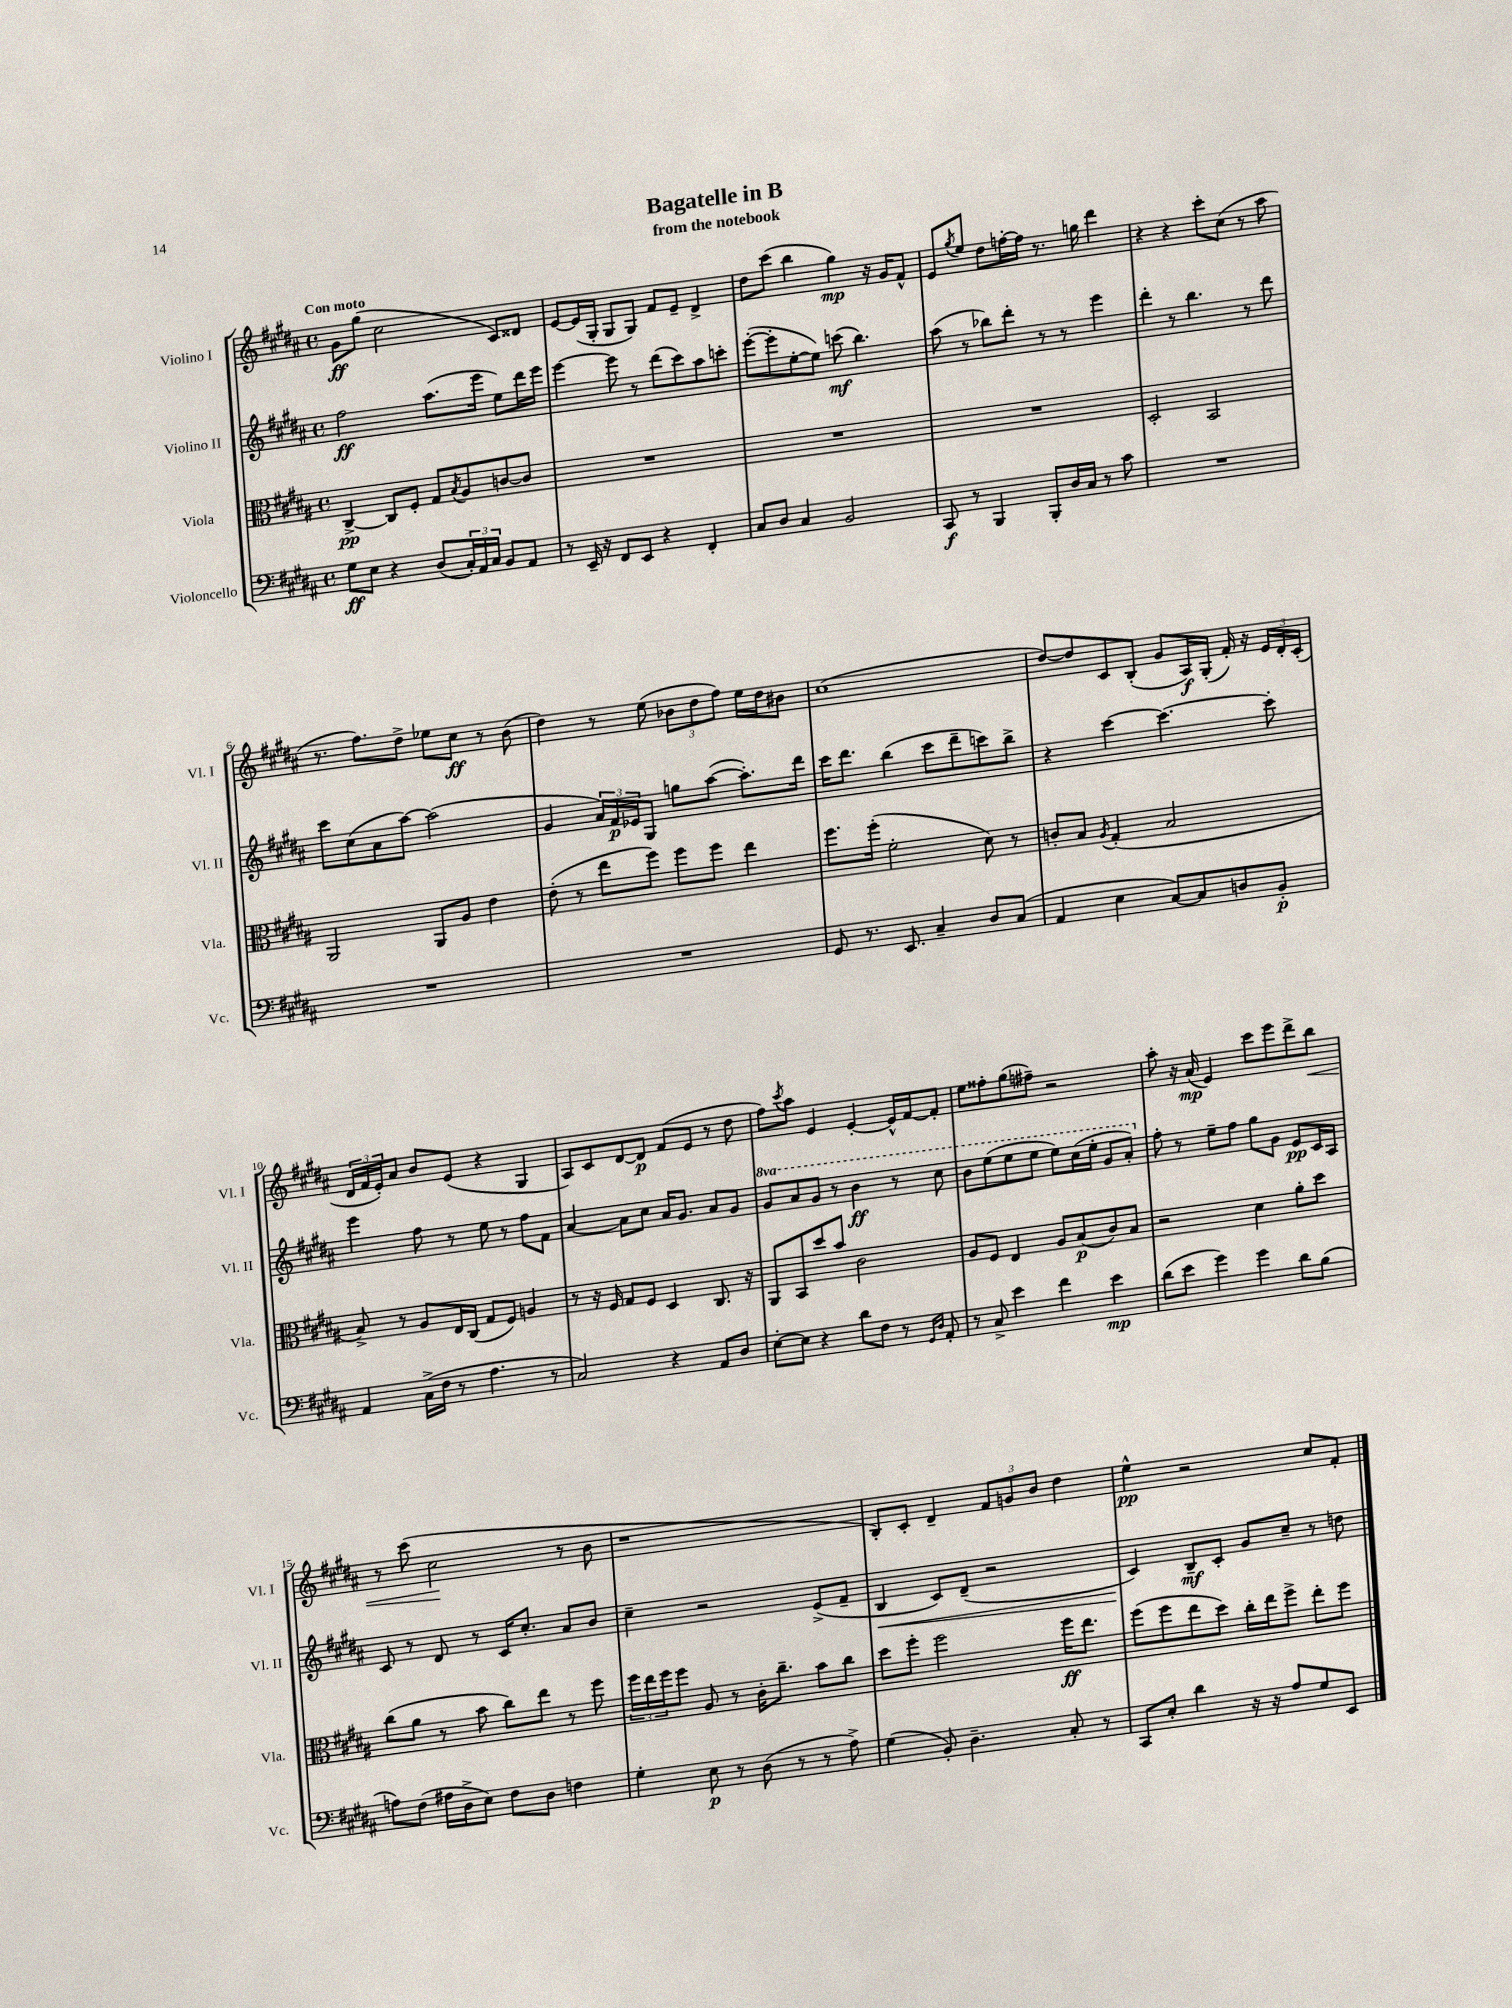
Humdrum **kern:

**kern	**kern	**kern	**kern
*staff4	*staff3	*staff2	*staff1
*clefF4	*clefC3	*clefG2	*clefG2
*k[f#c#g#d#a#]	*k[f#c#g#d#a#]	*k[f#c#g#d#a#]	*k[f#c#g#d#a#]
*M4/4	*M4/4	*M4/4	*M4/4
*met(c)	*met(c)	*met(c)	*met(c)
8G#	[4C#^	2ff#	8g#
8E	.	.	(8gg#
4r	8C#]	.	2cc#
.	8F#'	.	.
(8D#	8G#	(8.aa#	.
.	8qB	.	.
24C#')	8A#	.	.
24AA#	.	.	.
.	.	16eee	.
24C#	.	.	.
8BB	[8c	8ee)	8c#)
8AA#	8c]	16ddd#	8d##
.	.	16eee	.
=	=	=	=
8r	1r	[4eee	[8e
16EE~	.	.	(16e]
16r	.	.	16G#'
8FF#	.	8eee]	8G#
8EE	.	8r	8G#)
4r	.	(8ddd#	8f#
.	.	8ccc#)	8e~
4FF#'	.	8aa#	4d#^
.	.	8ccc'	.
=	=	=	=
8C#	1r	([8eee'	8dd#
8D#	.	8eee']	(8ccc#
4C#	.	[8ee'	4bb
.	.	8ee])	.
2BB	.	(8ccc	4gg#)
.	.	4.bb)	.
.	.	.	16r
.	.	.	16g#
.	.	.	8f#^^
=	=	=	=
8CC#	1r	(8aa#	8e
.	.	.	8qgg#
8r	.	8r	8ee
4BBB	.	8bb-)	8dd#
.	.	8ddd#'	[16ff'
.	.	.	16ff]
8BBB'	.	8r	8.r
16D#	.	8r	.
16C#	.	.	16gg
8r	.	4eee	4ddd#
8c#	.	.	.
=	=	=	=
1r	2D#'	4ddd#'	4r
.	.	8r	4r
.	.	4.bb	.
.	2BB	.	8ccc#'
.	.	.	(8cc#
.	.	8r	8r
.	.	8ddd#	8aa#
=	=	=	=
1r	2AA#	8ccc#	8.r
.	.	(8cc#	.
.	.	.	8.ff#)
.	.	8a#	.
.	.	[8aa#)	8dd#^
.	8AA#	(2aa#]	8ee-
.	8A#	.	8cc#
.	4e	.	8r
.	.	.	(8b
=	=	=	=
1r	(8e'	4g#	4dd#)
.	8r	.	.
.	8ee	24a#)	8r
.	.	24f#	.
.	.	24e-	.
.	8ff#)	8G#	(8ee
.	8ff#	8gg	12b-
.	.	.	12dd#
.	8ff#	([8aa#	.
.	.	.	12ff#)
.	4ee	8.aa#'])	16ee
.	.	.	16dd#
.	.	.	8b#
.	.	16ddd#	.
=	=	=	=
8GG#	8.ff#	16ccc#	(1cc#
.	.	8.ddd#	.
8.r	.	.	.
.	(16ff#'	.	.
.	2f#'	(4bb	.
8.EE	.	.	.
4C#~	.	8ccc#	.
.	.	8ddd#~	.
8D#	8d#)	8ccc)	.
(8C#	8r	8bb^	.
=	=	=	=
4AA#	8c'	4r	[8dd#)
.	8B	.	8dd#]
.	8qA#	.	.
4E	(4G#'	[4ccc#	8c#
.	.	.	(8B'
[8C#)	2B	4.ccc#_	8g#
8C#]	.	.	16A#)
.	.	.	(16G#'
8D	.	.	16f#')
.	.	.	16r
8BB'	.	8ccc#']	24e
.	.	.	24d#'
.	.	.	(24c#'
=	=	=	=
4AA#	8B^)	4eee	24d#
.	.	.	24f#
.	.	.	24e')
.	8r	.	8a#
(16C#^	8A#	8ff#	8b
16F#	.	.	.
8r	16E	8r	(8e
.	(16C#	.	.
4.A#	8G#	8ee	4r
.	8F#)	8r	.
.	4A	8ff#	4G#
8r	.	8f#	.
=	=	=	=
2C#)	8r	[4a#	8A#)
.	16r	.	8c#
.	16F#	.	.
.	8G#	8a#]	[8d#
.	8F#	8cc#	8d#]
4r	4D#	16a#	(8f#
.	.	8.g#	.
.	.	.	8e
8AA#	8.C#	8a#	8r
8D#	.	8g#	8dd#
.	16r	.	.
=	=	=	=
[8E'	8AA#	8gg#	8ff#)
.	.	.	8qccc#
8E]	8BB	8aa#	8aa#
4r	8dd#	8gg#	4e
.	8b	8r	.
8d#	2c#	4bb	[4e'
8F#	.	.	.
8r	.	8r	16e^^]
.	.	.	[16f#
16qqGG#	.	.	.
16qqD#	.	.	.
8AA#'	.	8ccc#	8f#']
=	=	=	=
8r	8A#	8bb	8ee
8C#^	8F#	(8eee	8ff##'
4e	4E	8eee	(8gg#
.	.	8eee	8ff#~)
4f#	8A#	8eee)	2r
.	(8B	(16ccc#	.
.	.	16eee'	.
4e	8c#)	8gg#	.
.	8B	8aa#')	.
=	=	=	=
(8d#	2r	8ff#'	8aa#'
8e	.	8r	16r
.	.	.	(16a#
4g#)	.	8ee~	4e)
.	.	8ff#	.
4g#	4d#	8gg#	8ccc#
.	.	8g#	8eee
8d#	8a#'	8e	8ddd#^
(8B	8dd#	16c#	8bb
.	.	16A#	.
=	=	=	=
8A)	(8cc#	8c#	8r
(8F#	8a#	8r	(8ccc#
16A#	8r	8d#	2cc#
16D#^	.	.	.
8E)	8b	8r	.
8F#	8cc#)	16c#	.
.	.	8.cc#'	.
8D#	8ee	.	.
4F	8r	8a#	8r
.	8ff#	8b	8b
=	=	=	=
4G#'	24ff#	4cc#~	1r
.	24ee	.	.
.	24ff#	.	.
.	8ff#	.	.
8E	8A#	2r	.
8r	8r	.	.
(8D#	16c#'	.	.
.	8.cc#~	.	.
8r	.	.	.
8r	8b	(8e^	.
8A#^)	8cc#	8f#~	.
=	=	=	=
(4G#	8dd#	4B	8B')
.	8ff#'	.	8c#'
8BB')	2ff#	8c#)	4d#~
4.D#~	.	(8d#~	.
.	.	2r	12f#
.	.	.	12g
.	.	.	12b
8C#'	16ff#	.	4dd#
.	8.ee	.	.
8r	.	.	.
=	=	=	=
8CC#	(8ff#	4c#)	4ee^^
8E'	8ff#	.	.
4d#	8ee	8B~	2r
.	8dd#)	8c#'	.
16r	16cc#'	8g#	.
16r	16ee	.	.
8A#	8ff#^	8cc#~	.
8G#	8ee'	8r	8cc#
8EE	8ff#	8dd	8f#'
==	==	==	==
*-	*-	*-	*-
